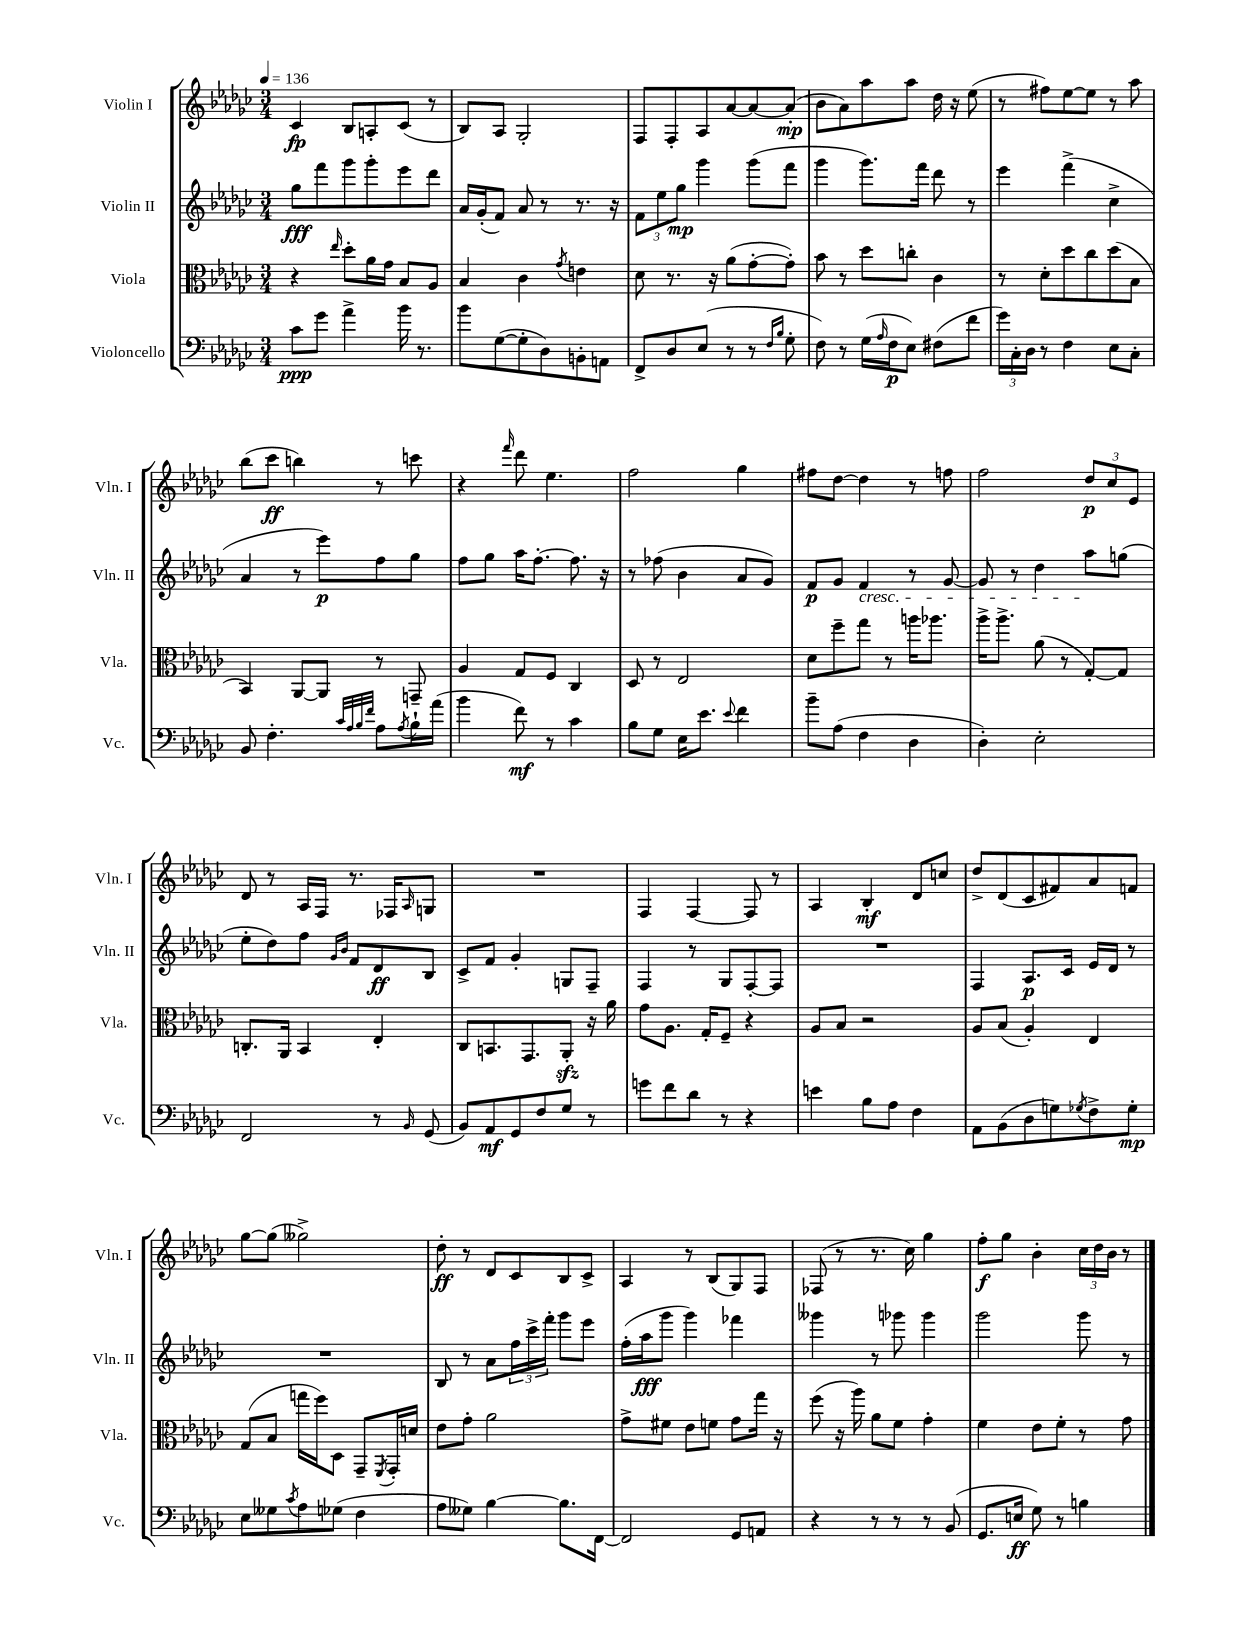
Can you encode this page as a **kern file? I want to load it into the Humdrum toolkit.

**kern	**kern	**kern	**kern
*staff4	*staff3	*staff2	*staff1
*clefF4	*clefC3	*clefG2	*clefG2
*k[b-e-a-d-g-c-]	*k[b-e-a-d-g-c-]	*k[b-e-a-d-g-c-]	*k[b-e-a-d-g-c-]
*M3/4	*M3/4	*M3/4	*M3/4
*MM136	*MM136	*MM136	*MM136
8c-	4r	8gg-	4c-
8g-	.	8fff	.
.	16qqee-	.	.
4a-^	8dd-'	8ggg-	8B-
.	16a-	8ggg-'	8A'
.	16g-	.	.
16b-	8B-	8eee-	(8c-
8.r	.	.	.
.	8A-	8ddd-	8r
=	=	=	=
8b-	4B-	16a-	8B-)
.	.	(16g-'	.
([8G-	.	8f)	8A-
8G-']	4c-	8a-	2G-'
8D-)	.	8r	.
.	8qg-	.	.
8BB'	4e	8.r	.
8AA	.	.	.
.	.	16r	.
=	=	=	=
8FF^	8d-	12f	8F
.	.	12ee-	.
8D-	8.r	.	8F'
.	.	12gg-	.
(8E-	.	4ggg-	8A-
.	16r	.	.
8r	(8a-	.	[8a-
8r	[8g-'	(8ggg-	8a-_
16qqF	.	.	.
16qqB-	.	.	.
8G-'	8g-'])	8fff	(8a-']
=	=	=	=
8F)	8b-	4ggg-	8b-
8r	8r	.	8a-)
(16G-	8dd-	8.ggg-)	8aa-
16qqA-	.	.	.
16F	.	.	.
8E-)	8cc'	.	8aa-
.	.	16fff	.
(8F#	4c-	8ddd-	16dd-
.	.	.	16r
8f	.	8r	(8ee-
=	=	=	=
24g-)	8r	4eee-	8r
24C-'	.	.	.
24D-	.	.	.
8r	8d-'	.	8ff#)
4F	8dd-	(4fff^	[8ee-
.	8cc-	.	8ee-]
8E-	(8dd-	4cc-^	8r
8C-'	8B-	.	8aa-
=	=	=	=
8BB-	4BB-)	4a-	(8bb-
4.F'	.	.	8ccc-
.	[8AA-	8r	4bb)
.	8AA-]	8eee-)	.
32qqc-	.	.	.
32qqA-	.	.	.
32qqB-	.	.	.
32qqf	.	.	.
8A-	8r	8ff	8r
8qA-	.	.	.
16B-`	8GG~	8gg-	8ccc
(16a-	.	.	.
=	=	=	=
4b-	4A-	8ff	4r
.	.	8gg-	.
.	.	.	16qqfff
8f)	8G-	16aa-	8ddd-
.	.	[8.ff'	.
8r	8F	.	4.ee-
4c-	4C-	8.ff]	.
.	.	16r	.
=	=	=	=
8B-	8D-	8r	2ff
8G-	8r	(8ff-	.
16E-	2E-	4b-	.
8.e-	.	.	.
8qqe-	.	.	.
4f	.	8a-	4gg-
.	.	8g-)	.
=	=	=	=
8b-~	8d-	8f	8ff#
(8A-	8ff~	8g-	[8dd-
4F	8gg-	4f	4dd-]
.	8r	.	.
4D-	16aa	8r	8r
.	8.aa-	.	.
.	.	[8g-	8ff
=	=	=	=
4D-')	16aa-^	8g-]	2ff
.	8.aa-^	.	.
.	.	8r	.
2E-'	(8a-	4dd-	.
.	8r	.	.
.	[8G-')	8aa-	12dd-
.	.	.	12cc-
.	8G-]	(8gg	.
.	.	.	12e-
=	=	=	=
2FF	8.C'	8ee-'	8d-
.	.	8dd-)	8r
.	16AA-	.	.
.	4BB-	8ff	16A-
.	.	.	16F
.	.	16qqg-	.
.	.	16qqb-	.
.	.	8f	8.r
8r	4E-'	8d-	.
.	.	.	16F-
16qqBB-	.	.	16qqA-
(8GG-	.	8B-	8G
=	=	=	=
8BB-)	8C-	8c-^	2.r
8AA-	8.BB	8f	.
8GG-	.	4g-'	.
.	8.GG-	.	.
8F	.	.	.
8G-	8AA-'	8G	.
8r	16r	8F~	.
.	16a-	.	.
=	=	=	=
8g	8g-	4F	4F
8f	8.A-	.	.
8d-	.	8r	[4F
.	16G-'	.	.
8r	8F~	8G-	.
4r	4r	[8F'	8F]
.	.	8F]	8r
=	=	=	=
4e	8A-	2.r	4A-
.	8B-	.	.
8B-	2r	.	4B-'
8A-	.	.	.
4F	.	.	8d-
.	.	.	8cc
=	=	=	=
8AA-	8A-	4F	8dd-^
(8BB-	(8B-	.	(8d-
8D-	4A-')	8.A-	8c-
8G)	.	.	8f#)
.	.	16c-	.
8qG-	.	.	.
8F^	4E-	16e-	8a-
.	.	16d-	.
8G-'	.	8r	8f
=	=	=	=
8E-	(8G-	2.r	[8gg-
8G--	8B-	.	(8gg-]
8qc-	.	.	.
8A-	16gg	.	2gg--^)
.	16ff)	.	.
(8G-	8D-	.	.
4F	8GG-~	.	.
.	8qFF	.	.
.	16GG-'	.	.
.	16d	.	.
=	=	=	=
8A-	8e-	8B-	8dd-'
8G--)	8g-'	8r	8r
[4B-	2a-	8a-	8d-
.	.	24ff	8c-
.	.	24ccc-^	.
.	.	24fff'	.
8.B-]	.	8ggg-	8B-
.	.	8eee-	8c-^
[16FF	.	.	.
=	=	=	=
2FF]	8g-^	(16ff'	4A-
.	.	16aa-	.
.	8f#	8ggg-	.
.	8e-	4ggg-)	8r
.	8f	.	(8B-
8GG-	8g-	4fff-	8G-)
8AA	16gg-	.	8F
.	16r	.	.
=	=	=	=
4r	(8ff	4ggg--	(8F-
.	16r	.	8r
.	16aa-)	.	.
8r	8a-	8r	8.r
8r	8f	8ggg-	.
.	.	.	16cc-)
8r	4g-'	4ggg-	4gg-
(8BB-	.	.	.
=	=	=	=
8.GG-	4f	2ggg-	8ff'
.	.	.	8gg-
16E	.	.	.
8G-)	8e-	.	4b-'
8r	8f'	.	.
4B	8r	8ggg-	24cc-
.	.	.	24dd-
.	.	.	24b-
.	8g-	8r	8r
==	==	==	==
*-	*-	*-	*-
